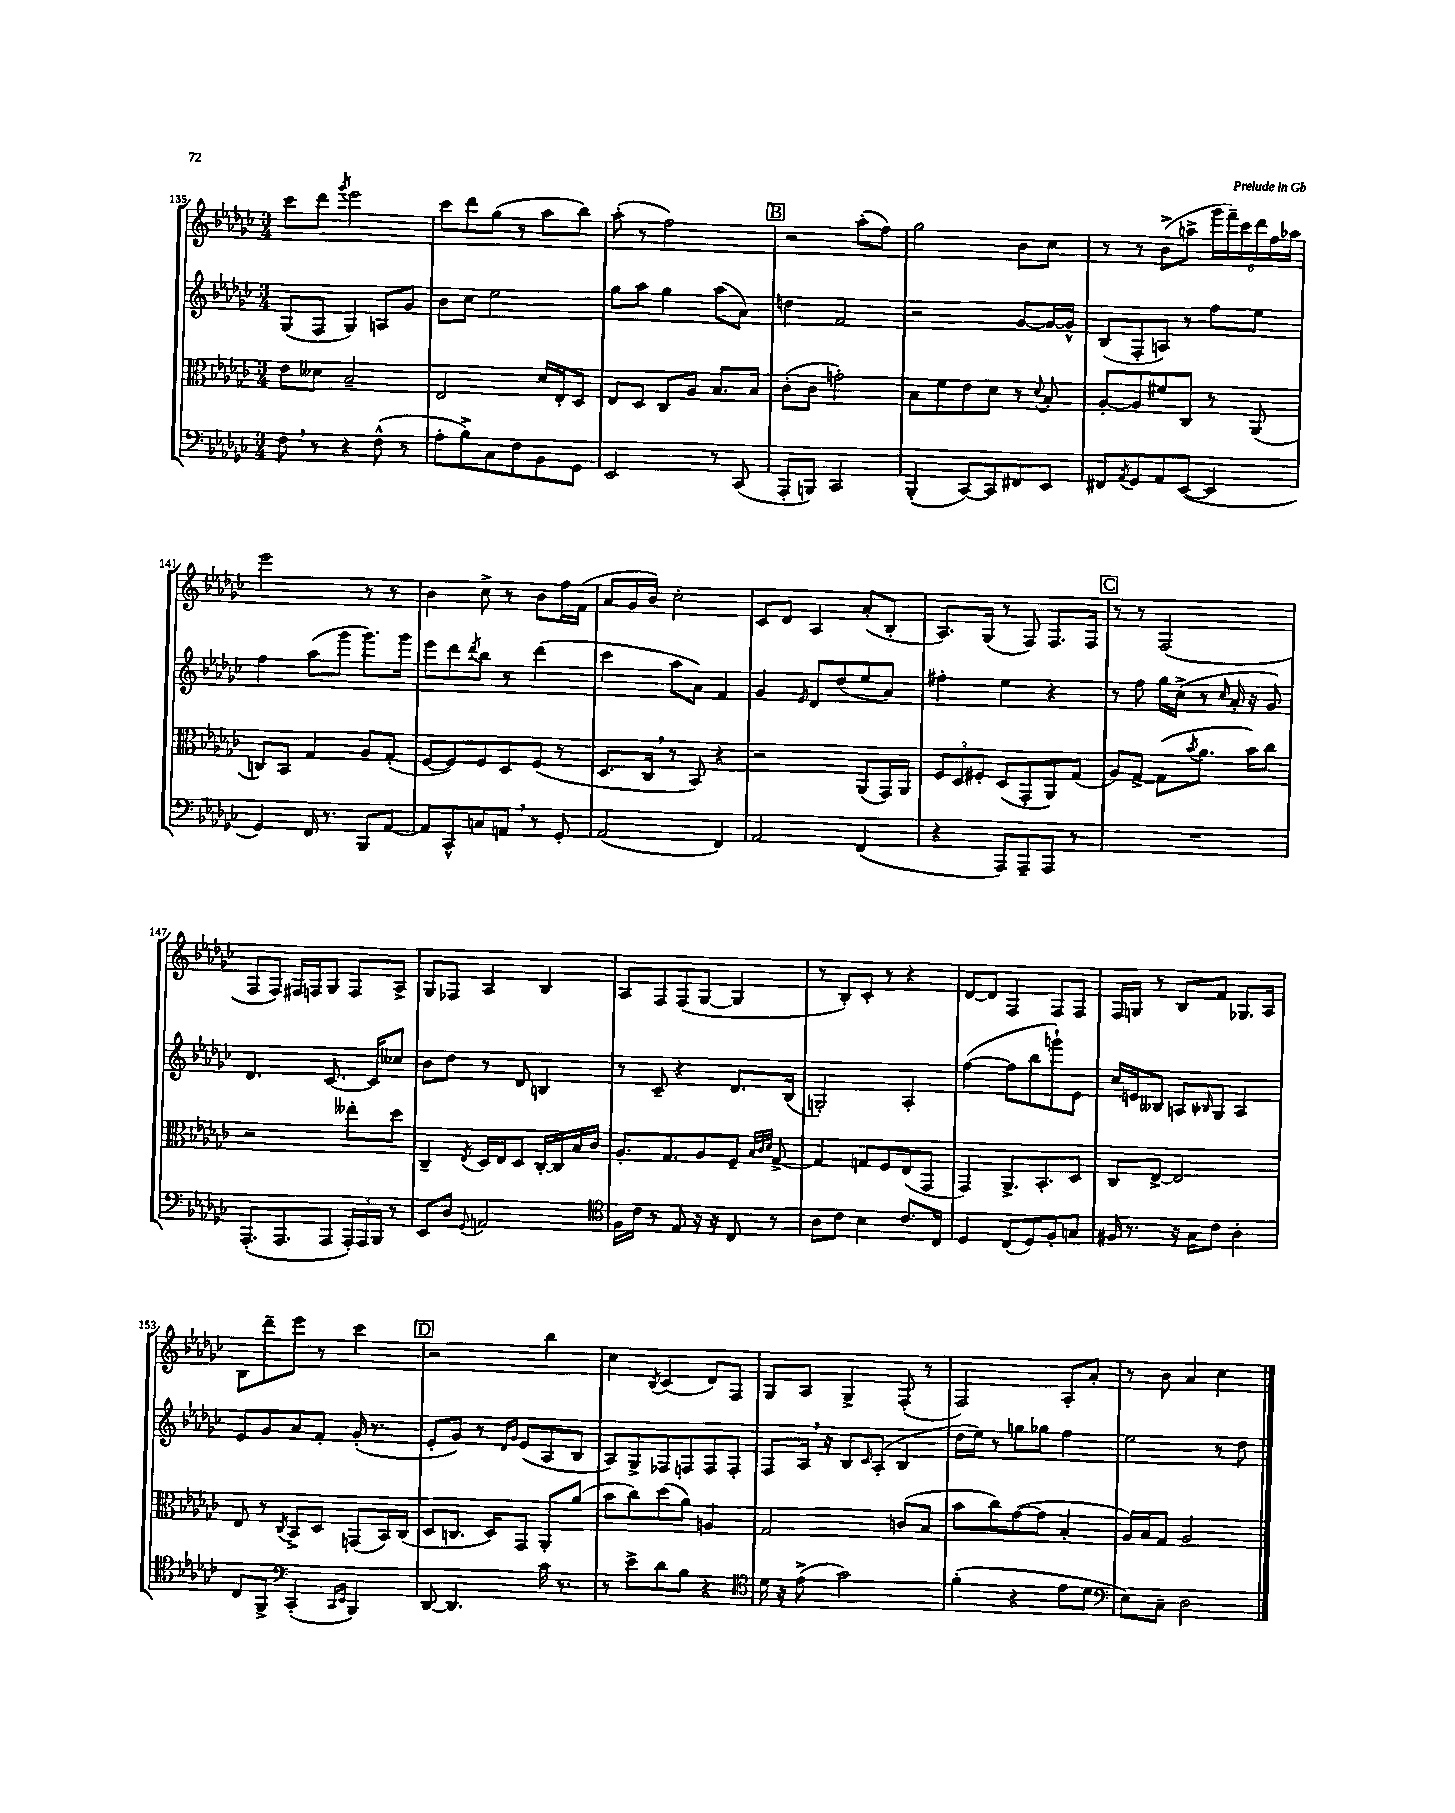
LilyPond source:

<<
\new StaffGroup <<
\new Staff = "s0" {
    \clef treble \key ges \major \numericTimeSignature \time 3/4
    ces'''8 des'''8 \acciaccatura { ges'''8 } ees'''2 |
    ces'''8 des'''8 ges''8( r8 aes''8 bes''8) |
    aes''8-.( r8 f''2) |
    \mark \markup { \box "B" } r2 aes''8-.( f''8) |
    ges''2 bes'8 ces''8 |
    r8 r8 bes'8->( a''8-> \tuplet 6/4 { ges'''16 f'''16--) ces'''16 des'''16 f''16 aes''16 } |
    ees'''2 r8 r8 |
    bes'4 ces''8-> r8 bes'8 f''16 f'16( |
    aes'8 ges'16 bes'16) ces''2-. |
    ces'8 des'8 aes4 aes'8-.( bes8-. |
    aes8.) ges16( r8 f8) f8. f16 |
    \mark \markup { \box "C" } r8 r8 f2( |
    f8 f8) fis16 f16 ges8 f8 aes8-> |
    ges8 fes8 aes4 bes4 |
    aes8 f8 f8( ges8~ ges4 |
    r8 bes8-.) ces'8-. r8 r4 |
    des'8~ des'8 f4 f8 f8 |
    f16 g16 r8 bes8 f'8 ges8. aes16 |
    bes8 des'''8-- ees'''8 r8 ces'''4 |
    \mark \markup { \box "D" } r2 bes''4 |
    ces''4 \acciaccatura { bes8 } ces'4( des'8) f8 |
    ges8 aes8 ges4-> f8-.( r8 |
    f2) aes8-. aes'8-. |
    r8 bes'8 aes'4 ces''4 \bar "|." |
}
\new Staff = "s1" {
    \clef treble \key ges \major \numericTimeSignature \time 3/4
    ges8( f8 ges4) a8 ges'8 |
    bes'8 ces''8 ees''2 |
    ges''8 aes''8 ges''4 aes''8( aes'8) |
    \mark \markup { \box "B" } d''4 f'2 |
    r2 ges'8~ ges'16~ ges'16-^ |
    bes8( f8-. a8) r8 f''8 ees''8 |
    f''4 aes''8( ges'''8 ges'''8.) ges'''16 |
    ees'''8 des'''8 \acciaccatura { des'''8 } bes''8 r8 des'''4( |
    ces'''4 aes''8 aes'8) f'4 |
    ges'4 \grace { ees'16 } des'8 des''8( ees''8 aes'8) |
    fis''4-. ees''4 r4 |
    \mark \markup { \box "C" } r8 f''8 ges''16 ces''16->( r8 \grace { ces''16 } aes'16-. r16 ges'8) |
    des'4. ces'8.~ ces'16 ceses''8 |
    bes'8 des''8 r8 des'8 b4 |
    r8 ces'8-- r4 des'8. bes16( |
    g2-.) aes4-. |
    f''4~( f''8 bes''8 g'''8-!) ees'8 |
    ces''16 e'16 beses8 a8 \grace { bes16 } ges8 a4 |
    ees'8 ges'8 aes'8 f'8-. ges'16-.( r8. |
    \mark \markup { \box "D" } ees'8-. ges'8) r8 \grace { des'16 ges'16 } ees'8( aes8 bes8 |
    aes8) ges8-> fes8 f8 f8 f8-. |
    f8 aes16 \breathe r16 bes8 \grace { ces'16 } aes8-.( bes4 |
    des''16 ees''16) r8 g''8 ges''8 f''4 |
    ees''2 r8 des''8 \bar "|." |
}
\new Staff = "s2" {
    \clef alto \key ges \major \numericTimeSignature \time 3/4
    ees'8 deses'8 bes2-- |
    ees2 des'16 ees16-. des8 |
    ees8 des8 ces8 aes8 bes8. bes16 |
    \mark \markup { \box "B" } ces'8-.( ces'8 g'2-.) |
    bes8 f'8 ees'8 des'8 r8 \appoggiatura { des'8 } bes8-. |
    aes8~-. aes8 fis'8 ces8 r8 aes,8( |
    c8) bes,8 ges4 aes8 ges8-.( |
    f8~ f8) f8 des8 f8( r8 |
    des8. ces16 \breathe r8 bes,8) r4 |
    r2 aes,8( ges,16) aes,16 |
    \tuplet 3/2 { f8 des8 fis8-. } des8( ges,8-. aes,8) ges8( |
    \mark \markup { \box "C" } aes8) ges8~-> ges8( \acciaccatura { bes'8 } aes'8. bes'16) ces''8 |
    r2 eeses''8-. des''8 |
    ces4-- \acciaccatura { ees8 } des16 ees16 des8 ces16~-. ces16 bes16 ces'16 |
    aes8.-. ges8. aes8 f8-- \grace { bes32 ces'32 des'32 } ges8~-> |
    ges4 g8 f8 ees8( ges,8 |
    ges,4) aes,8.-> bes,8.-. des8 |
    ces8 ees8~-> ees2 |
    ees8 r8 \acciaccatura { ces8 } bes,8-> des8 g,8( bes,16) ces16( |
    \mark \markup { \box "D" } des8 c8. des16) ges,8 aes,8-. aes'8( |
    bes'8 ces''8) des''8( aes'8) a4 |
    ges2 c'8( bes8 |
    bes'8 ces''8) ges'8~( ges'8 bes4-. |
    aes16) bes16 ges8 aes2 \bar "|." |
}
\new Staff = "s3" {
    \clef bass \key ges \major \numericTimeSignature \time 3/4
    f8 \breathe r8 r4 f8-^( r8 |
    aes8-. bes8->) ces8 f8 bes,8 ges,8 |
    ees,2 r8 ces,8( |
    \mark \markup { \box "B" } aes,,8-. b,,8) ces,2 |
    bes,,4-.( ces,8~) ces,8 fis,8 ees,8 |
    fis,8 \acciaccatura { aes,8 } ges,8 aes,8 ees,8~( ees,4 |
    ges,4) f,16 r8. bes,,8 aes,8~ |
    aes,8 ces,8-^ c8 a,8 \breathe r8 ges,8-. |
    aes,2( f,4) |
    aes,2 f,4( |
    r4 aes,,8) aes,,8-- aes,,8 r8 |
    \mark \markup { \box "C" } R2. |
    aes,,8.-.( aes,,8. aes,,8 \tuplet 3/2 { aes,,16-.) aes,,16 bes,,16 } r8 |
    ees,8 des8 \appoggiatura { ges,8 } a,2 |
    \clef tenor f16 ces'16 r8 ees8 r16 r16 ces8 r8 |
    aes8 ces'8 bes4 ces'8. ces16 |
    des4 ces8( des8) f8-. g8 |
    fis16 r8. r16 ges16 ces'8 aes4-. |
    ces8 f,8-> \clef bass ces,4-.( \grace { ces,16 ees,16 } bes,,4) |
    \mark \markup { \box "D" } des,8~ des,4. ces'16 r8. |
    r8 ees'8-> des'8 bes8 r4 |
    \clef tenor des'16 r16 ees'8->( ges'2) |
    f'4-.( r4 ees'8 des'8 |
    \clef bass ees8) ces8-- des2 \bar "|." |
}
>>
>>
\layout { \context { \Score currentBarNumber = #135 } }
